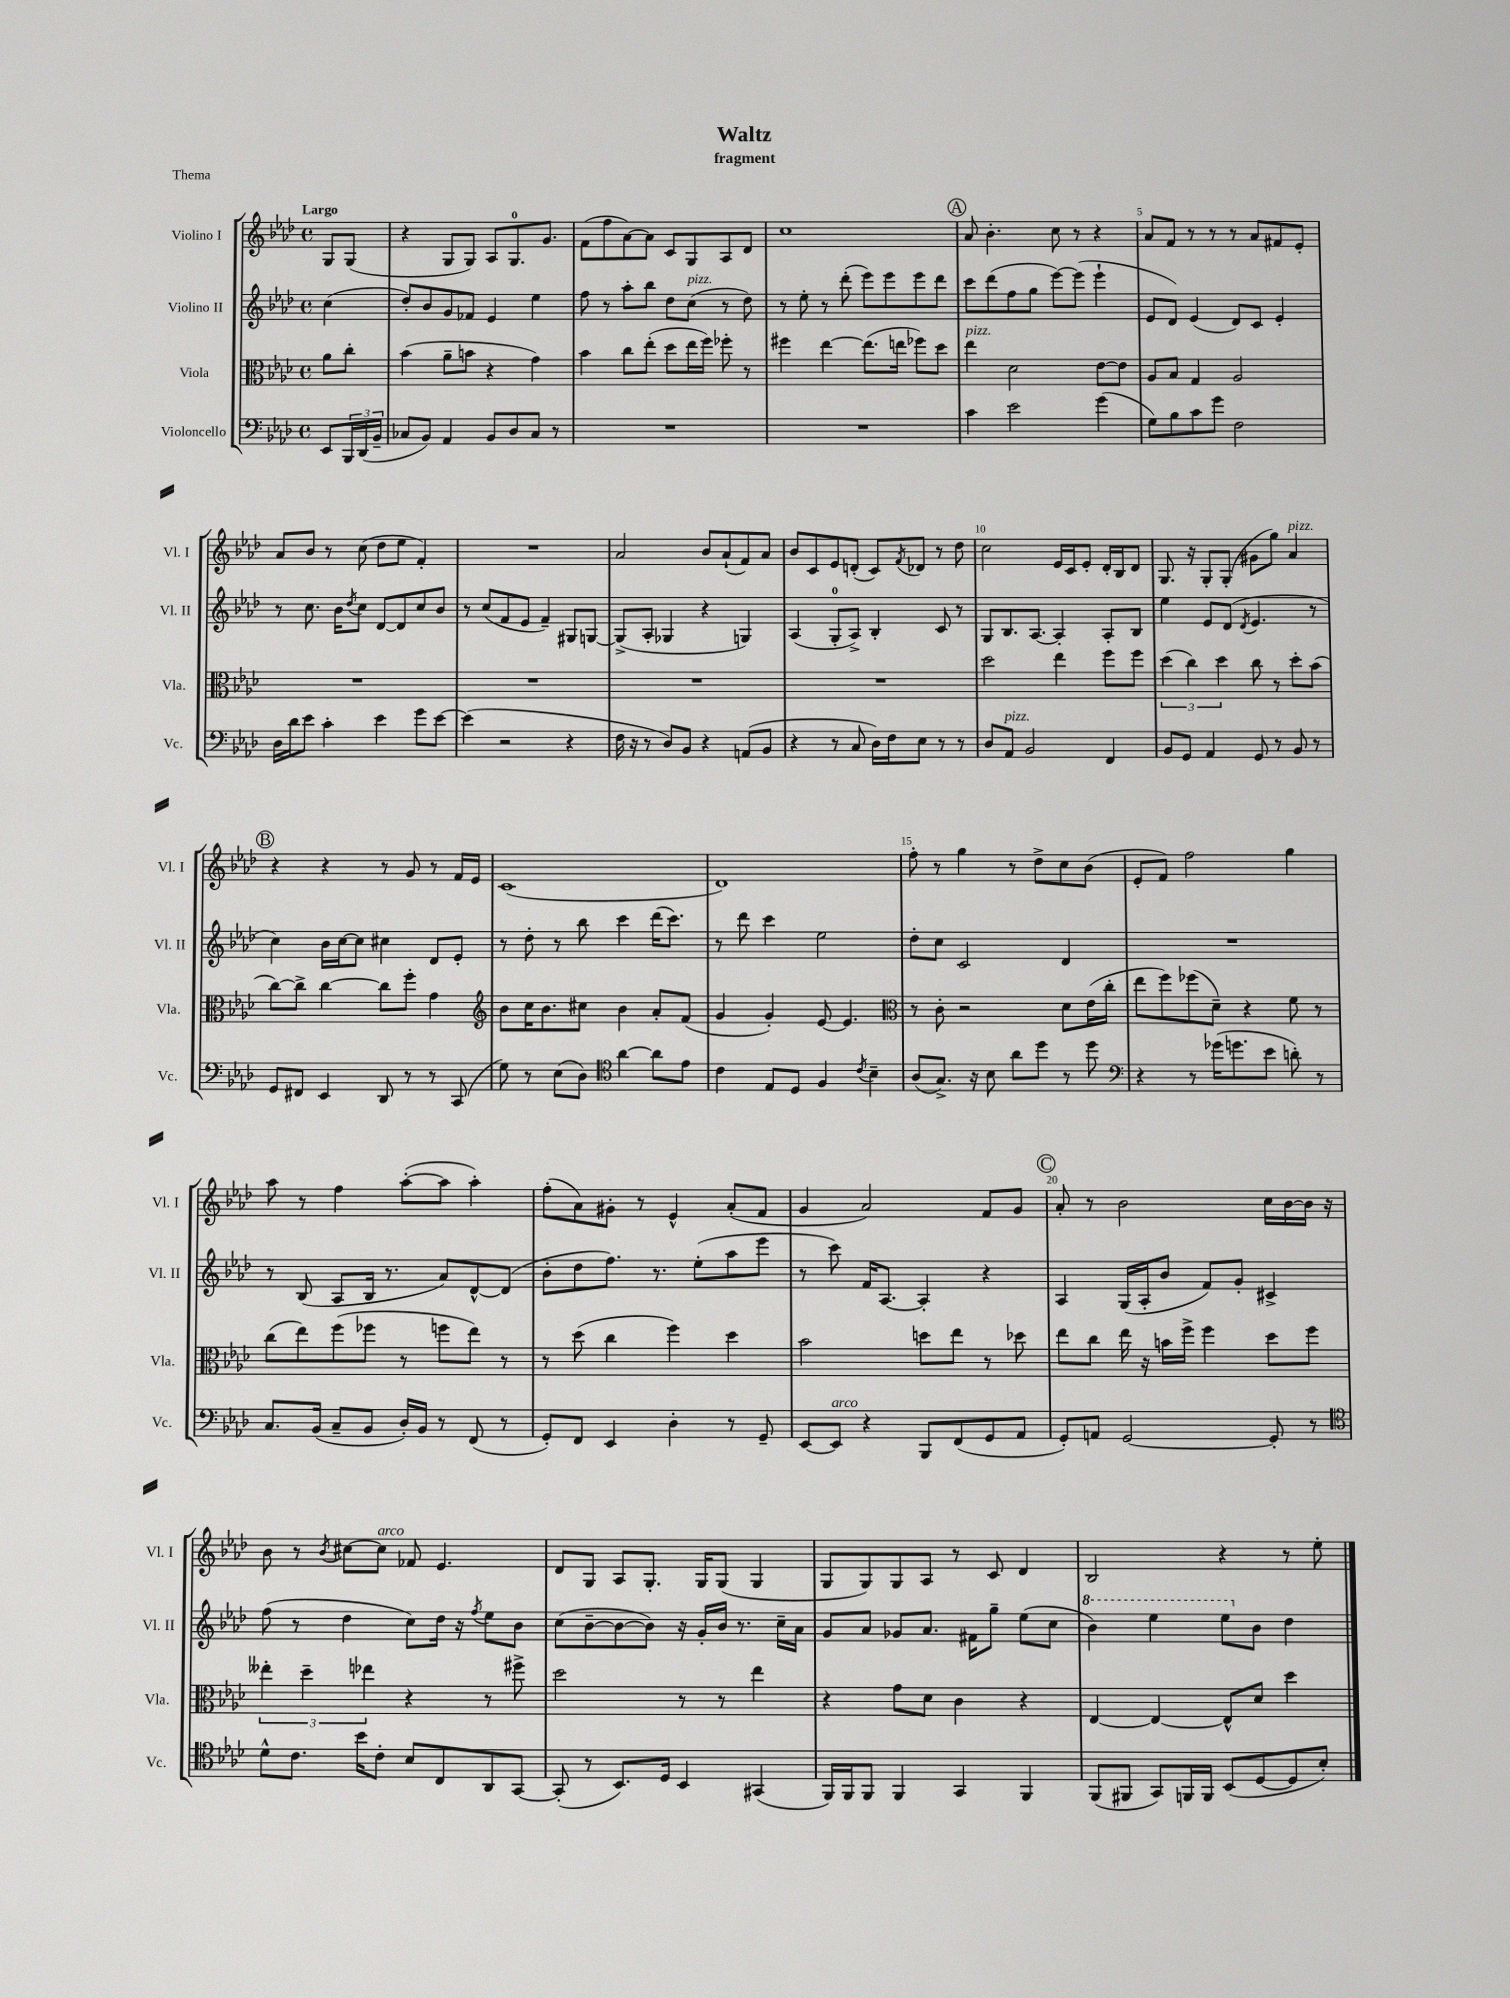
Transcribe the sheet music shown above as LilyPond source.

\header { title = "Waltz" subtitle = "fragment" piece = "Thema" }
<<
\new StaffGroup <<
\new Staff = "s0" \with { instrumentName = "Violino I" shortInstrumentName = "Vl. I" } {
    \clef treble \key aes \major \defaultTimeSignature \time 4/4 \partial 4 \tempo "Largo"
    g8 g8( |
    r4 g8 g8) aes8 g8.-0 g'8. |
    f'8( f''8 aes'8~) aes'8 c'8 g8 aes8 des'8 |
    c''1 |
    \mark \markup { \circle "A" } aes'8 bes'4.-. c''8 r8 r4 |
    aes'8 f'8 r8 r8 r8 aes'8 fis'8 ees'8-. |
    aes'8 bes'8 r8 c''8( des''8 ees''8 f'4-.) |
    R1 |
    aes'2 bes'8 aes'8-!( f'8) aes'8 |
    bes'8 c'8 ees'8 d'8-.( c'8) \acciaccatura { f'8 } des'8 r8 des''8 |
    c''2 ees'16 c'16 ees'8-. des'16-. bes16 des'8 |
    g8. r16 g8-. g8-.( gis'8 g''8) aes'4^\markup { \italic "pizz." } |
    \mark \markup { \circle "B" } r4 r4 r8 g'8 r8 f'16 ees'16 |
    c'1( |
    des'1) |
    f''8-. r8 g''4 r8 des''8-> c''8 bes'8( |
    ees'8-. f'8) f''2 g''4 |
    aes''8 r8 f''4 aes''8~-.( aes''8 aes''4-.) |
    f''8-.( aes'8) gis'8-. r8 ees'4-^ aes'8-.( f'8 |
    g'4 aes'2) f'8 g'8 |
    \mark \markup { \circle "C" } aes'8-. r8 bes'2 c''16 bes'16~ bes'16 r16 |
    bes'8 r8 \acciaccatura { bes'8 } cis''8~ cis''8^\markup { \italic "arco" } fes'8 ees'4. |
    des'8 g8 aes8 g8.-. g16 g8( g4 |
    g8 g8) g8 aes8 r8 c'8 des'4 |
    bes2 r4 r8 ees''8-. \bar "|." |
}
\new Staff = "s1" \with { instrumentName = "Violino II" shortInstrumentName = "Vl. II" } {
    \clef treble \key aes \major \defaultTimeSignature \time 4/4 \partial 4
    c''4( |
    des''8-.) bes'8 g'8 fes'8 ees'4 ees''4 |
    f''8 r8 aes''8-. bes''8 des''8 c''8^\markup { \italic "pizz." }( r8 des''8) |
    r8 ees''8-. r8 des'''8-.( ees'''8) ees'''8 ees'''8 des'''8 |
    \mark \markup { \circle "A" } c'''8 des'''8( f''8 g''8 ees'''8~) ees'''8( ees'''4-! |
    ees'8 des'8) ees'4( des'8) c'8 ees'4-. |
    r8 c''8. bes'16 \acciaccatura { des''8 } c''8 des'8~ des'8 c''8 bes'8 |
    r8 c''8( f'8 ees'8 f'4--) gis8 g8~ |
    g8->( aes8-. ges4 r4 g4) |
    aes4( g8-0-. aes8->) bes4-. c'8 r8 |
    g8 bes8. aes8.~ aes4-. aes8-. bes8 |
    ees''4 ees'8 des'8( \acciaccatura { des'8 } ees'4. r8 |
    \mark \markup { \circle "B" } c''4) bes'16 c''16~ c''8 cis''4 des'8 ees'8-. |
    r8 des''8-. r8 bes''8 c'''4 des'''16( c'''8.) |
    r8 des'''8 c'''4 ees''2 |
    des''8-. c''8 c'2 des'4 |
    R1 |
    r8 bes8( aes8 bes16 r8. aes'8) des'8~-^ des'8( |
    bes'8-. des''8 f''8.) r8. ees''8-.( aes''8 ees'''8 |
    r8 c'''8) f'16 aes8.~ aes4-. r4 |
    \mark \markup { \circle "C" } aes4 g16( aes16-. bes'8 f'8) g'8-. cis'4-> |
    f''8( r8 des''4 c''8) des''16 r16 \acciaccatura { f''8 } ees''8 bes'8 |
    c''8( bes'8~-- bes'8~ bes'8) r16 g'16-. bes'16 r8. c''16-- aes'16 |
    g'8 aes'8 ges'8 aes'8. fis'16 g''8-- ees''8( c''8 |
    \ottava #1 bes''4) ees'''4 ees'''8 \ottava #0 bes'8 des''4 \bar "|." |
}
\new Staff = "s2" \with { instrumentName = "Viola" shortInstrumentName = "Vla." } {
    \clef alto \key aes \major \defaultTimeSignature \time 4/4 \partial 4
    aes'8 c''8-. |
    bes'4( aes'8-- b'8 r4 g'4) |
    bes'4 c''8 ees''8-.( des''8 ees''16 f''16) fes''8-. r8 |
    fis''4 ees''4~ ees''8.( e''16 fes''8) des''8 |
    \mark \markup { \circle "A" } ees''4^\markup { \italic "pizz." } des'2 ees'8~ ees'8 |
    aes8 bes8 g4 aes2 |
    R1 |
    R1 |
    R1 |
    R1 |
    des''2 ees''4 f''8 f''8 |
    \tuplet 3/2 { des''4( c''4) des''4 } c''8 r8 des''8-. bes'8( |
    \mark \markup { \circle "B" } c''8~) c''8-> c''4~ c''8 f''8-. g'4 |
    \clef treble bes'8 c''16 bes'8. cis''8 bes'4 aes'8-. f'8( |
    g'4 g'4-.) ees'8~ ees'4. |
    \clef alto r8 c'8-. r2 des'8 ees'16( c''16-. |
    ees''8 f''8) fes''8( des'8--) r4 f'8 r8 |
    c''8( ees''8) f''8( fes''8 r8 f''8 ees''8) r8 |
    r8 des''8( c''4 f''4) des''4 |
    bes'2 d''8 ees''8 r8 des''8 |
    \mark \markup { \circle "C" } ees''8 c''8 ees''16 r16 b'16 f''16-> f''4 des''8 f''8 |
    \tuplet 3/2 { eeses''4-. des''4-- ees''4 } r4 r8 fis''8-> |
    des''2 r8 r8 ees''4 |
    r4 g'8 des'8 c'4 r4 |
    ees4~ ees4~ ees8-^ des'8 des''4 \bar "|." |
}
\new Staff = "s3" \with { instrumentName = "Violoncello" shortInstrumentName = "Vc." } {
    \clef bass \key aes \major \defaultTimeSignature \time 4/4 \partial 4
    ees,8 \tuplet 3/2 { bes,,16 des,16( bes,16-- } |
    ces8 bes,8) aes,4 bes,8 des8 ces8 r8 |
    R1 |
    R1 |
    \mark \markup { \circle "A" } c'4 ees'2 g'4( |
    g8) bes8 c'8 g'8 f2 |
    des16 des'16 ees'8 c'4-. ees'4 g'8 ees'8~ |
    ees'4( r2 r4 |
    f16 r16 r8 des8) bes,8 r4 a,8( bes,8 |
    r4 r8 c8 des16) f16 ees8 r8 r8 |
    des8 aes,8^\markup { \italic "pizz." } bes,2 f,4 |
    bes,8 g,8 aes,4 g,8 r8 bes,8 r8 |
    \mark \markup { \circle "B" } g,8 fis,8 ees,4 des,8 r8 r8 c,8( |
    g8) r8 ees8( des8) \clef tenor aes'4~ aes'8 ees'8 |
    c'4 ees8 des8 f4 \acciaccatura { c'8 } bes4-- |
    aes8( g8.->) r16 bes8 aes'8 des''8 r8 des''8 |
    \clef bass r4 r8 ges'16( g'8. ees'8 d'8-.) r8 |
    c8. bes,16( c8-- bes,8 des16-.) bes,16 r8 f,8( r8 |
    g,8-.) f,8 ees,4 des4-. r8 g,8-- |
    ees,8~ ees,8^\markup { \italic "arco" } r4 bes,,8 f,8( g,8 aes,8 |
    \mark \markup { \circle "C" } g,8-.) a,8 g,2~ g,8-. r8 |
    \clef tenor des'8-^ c'8. bes'16 c'8-. bes8 c8 aes,8 g,8~ |
    g,8-.( r8 bes,8.) des16 bes,4 gis,4( |
    f,16) f,16 f,8 f,4 g,4 f,4 |
    f,8( fis,8 g,8) f,16 f,16 bes,8( des8~ des8 bes8-.) \bar "|." |
}
>>
>>
\layout { \context { \Score \override BarNumber.break-visibility = ##(#f #t #t) barNumberVisibility = #(every-nth-bar-number-visible 5) } }
